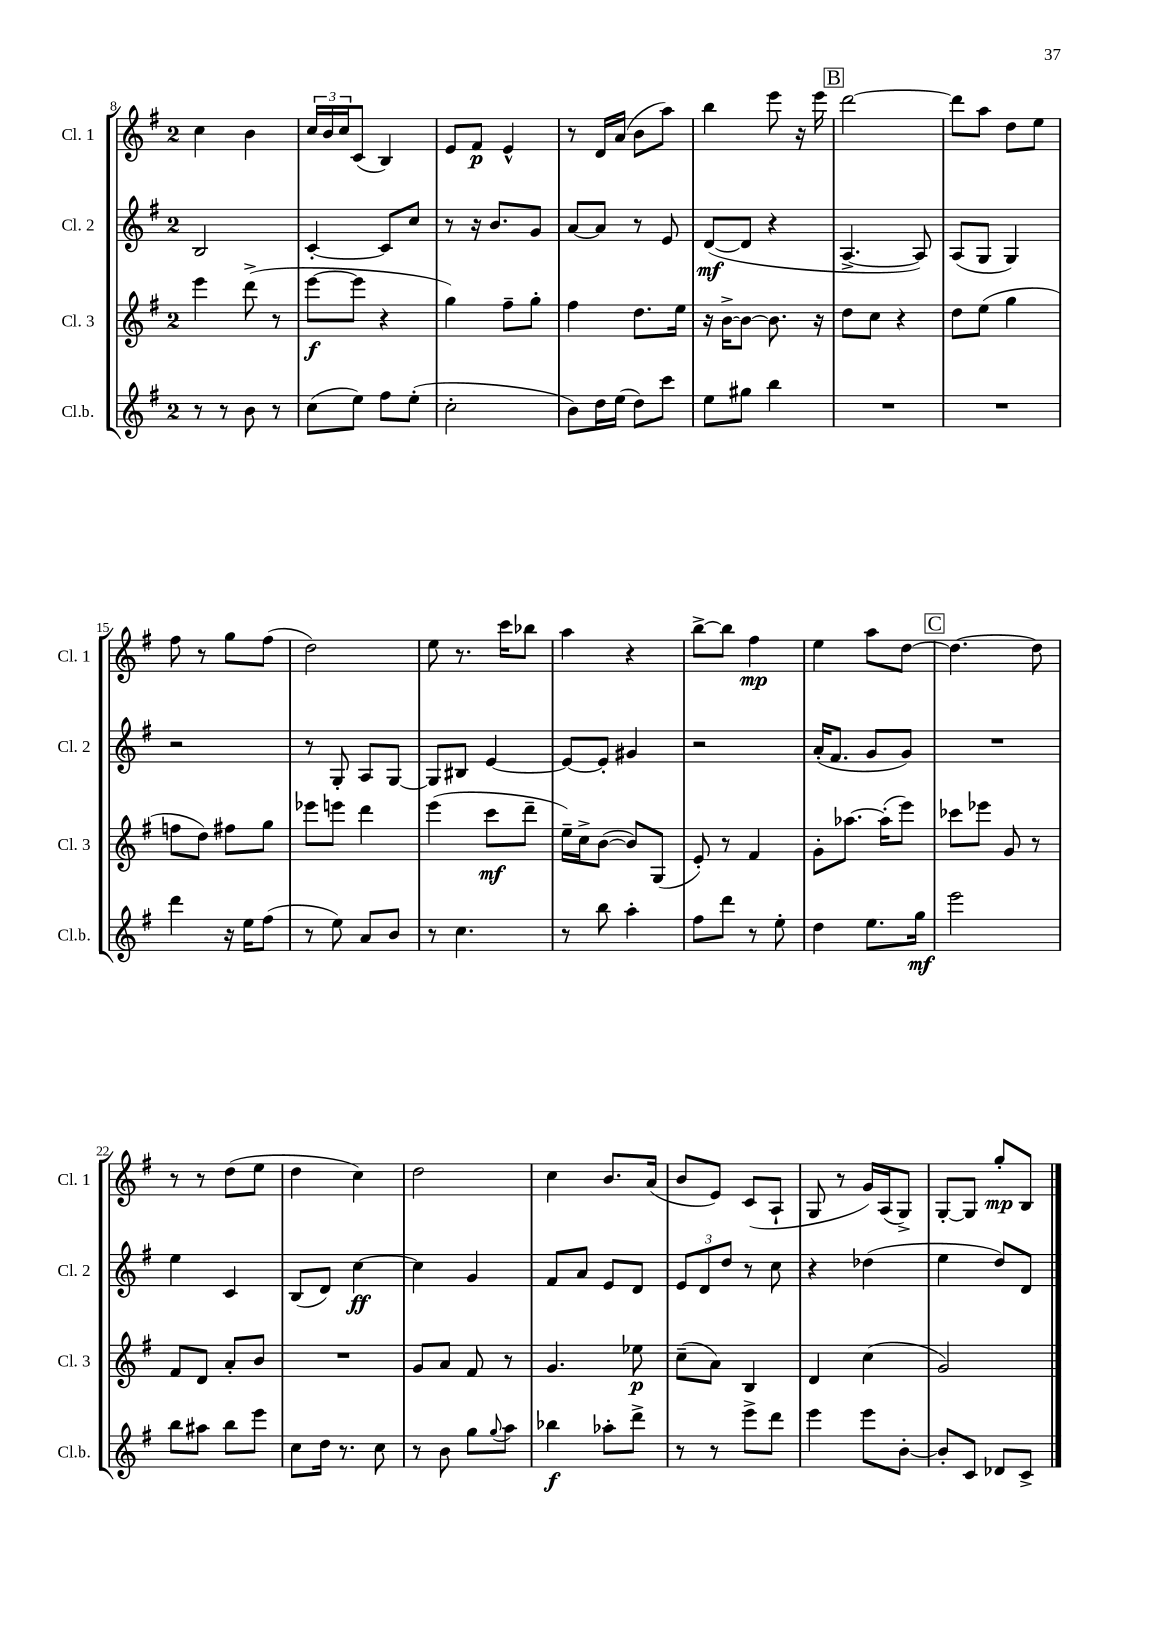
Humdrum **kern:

**kern	**dynam	**kern	**dynam	**kern	**dynam	**kern	**dynam
*part4	*part4	*part3	*part3	*part2	*part2	*part1	*part1
*staff4	*staff4	*staff3	*staff3	*staff2	*staff2	*staff1	*staff1
*I"Cl.b.	*	*I"Cl. 3	*	*I"Cl. 2	*	*I"Cl. 1	*
*I'Cl.b.	*	*I'Cl. 3	*	*I'Cl. 2	*	*I'Cl. 1	*
*clefG2	*	*clefG2	*	*clefG2	*	*clefG2	*
*k[f#]	*	*k[f#]	*	*k[f#]	*	*k[f#]	*
*M2/4	*	*M2/4	*	*M2/4	*	*M2/4	*
=8	=8	=8	=8	=8	=8	=8	=8
8r	.	4eee\	.	2B/	.	4cc\	.
8r	.	.	.	.	.	.	.
8b\	.	(8ddd^\	.	.	.	4b\	.
8r	.	8r	.	.	.	.	.
=9	=9	=9	=9	=9	=9	=9	=9
(8cc\L	.	[8eee\L	f	[4c'/	.	24cc/LL	.
.	.	.	.	.	.	24b/	.
.	.	.	.	.	.	24cc/J	.
8ee\J)	.	8eee\J]	.	.	.	(8c/J	.
8ff#\L	.	4r	.	8c/L]	.	4B/)	.
(8ee'\J	.	.	.	8cc/J	.	.	.
=10	=10	=10	=10	=10	=10	=10	=10
2cc'\	.	4gg\)	.	8r	.	8e/L	.
.	.	.	.	16r	.	8f#/J	p
.	.	.	.	8.b/L	.	.	.
.	.	8ff#~\L	.	.	.	4e^^/	.
.	.	8gg'\J	.	8g/J	.	.	.
=11	=11	=11	=11	=11	=11	=11	=11
8b\L)	.	4ff#\	.	[8a/L	.	8r	.
16dd\L	.	.	.	8a/J]	.	16d/LL	.
(16ee\JJ	.	.	.	.	.	(16a/JJ	.
8dd\L)	.	8.dd\L	.	8r	.	8b\L	.
8ccc\J	.	.	.	8e/	.	8aa\J)	.
.	.	16ee\Jk	.	.	.	.	.
=12	=12	=12	=12	=12	=12	=12	=12
8ee\L	.	16r	.	([8d/L	mf	4bb\	.
.	.	[16b^\KL	.	.	.	.	.
8gg#X\J	.	8b\J_	.	8d/J]	.	.	.
4bb\	.	8.b\]	.	4r	.	8eee\	.
.	.	.	.	.	.	16r	.
.	.	16r	.	.	.	16eee\	.
!!LO:REH:place=s1:t=B
=13	=13	=13	=13	=13	=13	=13	=13
2r	.	8dd\L	.	[4.A^/	.	[2ddd\	.
.	.	8cc\J	.	.	.	.	.
.	.	4r	.	.	.	.	.
.	.	.	.	8A/])	.	.	.
=14	=14	=14	=14	=14	=14	=14	=14
2r	.	8dd\L	.	(8A/L	.	8ddd\L]	.
.	.	(8ee\J	.	8G/J	.	8aa\J	.
.	.	4gg\	.	4G/)	.	8dd\L	.
.	.	.	.	.	.	8ee\J	.
!!LO:LB:g=z
=15	=15	=15	=15	=15	=15	=15	=15
4ddd\	.	8ffn\L	.	2r	.	8ff#\	.
.	.	8dd\J)	.	.	.	8r	.
16r	.	8ff#X\L	.	.	.	8gg\L	.
16ee\KL	.	.	.	.	.	.	.
(8ff#\J	.	8gg\J	.	.	.	(8ff#\J	.
=16	=16	=16	=16	=16	=16	=16	=16
8r	.	8eee-X\L	.	8r	.	2dd\)	.
8ee\)	.	8eeen\J	.	8G'/	.	.	.
8a/L	.	4ddd\	.	8A/L	.	.	.
8b/J	.	.	.	[8G/J	.	.	.
=17	=17	=17	=17	=17	=17	=17	=17
8r	.	(4eee\	.	8G/L]	.	8ee\	.
4.cc\	.	.	.	8B#X/J	.	8.r	.
.	.	8ccc\L	mf	[4e/	.	.	.
.	.	.	.	.	.	16ccc\KL	.
.	.	8ddd~\J	.	.	.	8bb-X\J	.
=18	=18	=18	=18	=18	=18	=18	=18
8r	.	16ee~\LL)	.	8e/L_	.	4aa\	.
.	.	16cc^\J	.	.	.	.	.
8bb\	.	([8b\J	.	8e'/J]	.	.	.
4aa'\	.	8b/L])	.	4g#X/	.	4r	.
.	.	(8G/J	.	.	.	.	.
=19	=19	=19	=19	=19	=19	=19	=19
8ff#\L	.	8e'/)	.	2r	.	[8bb^\L	.
8ddd\J	.	8r	.	.	.	8bb\J]	.
8r	.	4f#/	.	.	.	4ff#\	mp
8ee'\	.	.	.	.	.	.	.
=20	=20	=20	=20	=20	=20	=20	=20
4dd\	.	8g'\L	.	(16a'/KL	.	4ee\	.
.	.	.	.	8.f#/J	.	.	.
.	.	[8.aa-X\J	.	.	.	.	.
8.ee\L	.	.	.	8g/L	.	8aa\L	.
.	.	(16aa-'\KL]	.	.	.	.	.
.	.	8eee\J)	.	8g/J)	.	[8dd\J	.
16gg\Jk	mf	.	.	.	.	.	.
!!LO:REH:place=s1:t=C
=21	=21	=21	=21	=21	=21	=21	=21
2eee\	.	8ccc-X\L	.	2r	.	4.dd\_	.
.	.	8eee-X\J	.	.	.	.	.
.	.	8g/	.	.	.	.	.
.	.	8r	.	.	.	8dd\]	.
!!LO:LB:g=z
=22	=22	=22	=22	=22	=22	=22	=22
8bb\L	.	8f#/L	.	4ee\	.	8r	.
8aa#X\J	.	8d/J	.	.	.	8r	.
8bb\L	.	8a'/L	.	4c/	.	(8dd\L	.
8eee\J	.	8b/J	.	.	.	8ee\J	.
=23	=23	=23	=23	=23	=23	=23	=23
8cc\L	.	2r	.	(8B/L	.	4dd\	.
16dd\Jk	.	.	.	8d/J)	.	.	.
8.r	.	.	.	.	.	.	.
.	.	.	.	[4cc\	ff	4cc\)	.
8cc\	.	.	.	.	.	.	.
=24	=24	=24	=24	=24	=24	=24	=24
8r	.	8g/L	.	4cc\]	.	2dd\	.
8b\	.	8a/J	.	.	.	.	.
8gg\L	.	8f#/	.	4g/	.	.	.
8qqgg/	.	.	.	.	.	.	.
8aa\J	.	8r	.	.	.	.	.
=25	=25	=25	=25	=25	=25	=25	=25
4bb-X\	f	4.g/	.	8f#/L	.	4cc\	.
.	.	.	.	8a/J	.	.	.
8aa-X'\L	.	.	.	8e/L	.	8.b/L	.
8ddd^\J	.	8ee-X\	p	8d/J	.	.	.
.	.	.	.	.	.	(16a/Jk	.
=26	=26	=26	=26	=26	=26	=26	=26
8r	.	(8cc~\L	.	12e/L	.	8b/L	.
.	.	.	.	12d/	.	.	.
8r	.	8a\J)	.	.	.	8e/J)	.
.	.	.	.	12dd/J	.	.	.
8eee^\L	.	4B/	.	8r	.	(8c/L	.
8ddd\J	.	.	.	8cc\	.	8A`/J	.
=27	=27	=27	=27	=27	=27	=27	=27
4eee\	.	4d/	.	4r	.	8G/	.
.	.	.	.	.	.	8r	.
8eee\L	.	(4cc\	.	(4dd-X\	.	16g/LL)	.
.	.	.	.	.	.	(16A/J	.
[8b'\J	.	.	.	.	.	8G^/J)	.
=28	=28	=28	=28	=28	=28	=28	=28
8b'/L]	.	2g/)	.	4ee\	.	[8G'/L	.
8c/J	.	.	.	.	.	8G/J]	.
8d-X/L	.	.	.	8dd/L)	.	8gg'/L	mp
8c^/J	.	.	.	8d/J	.	8B/J	.
==	==	==	==	==	==	==	==
*-	*-	*-	*-	*-	*-	*-	*-
